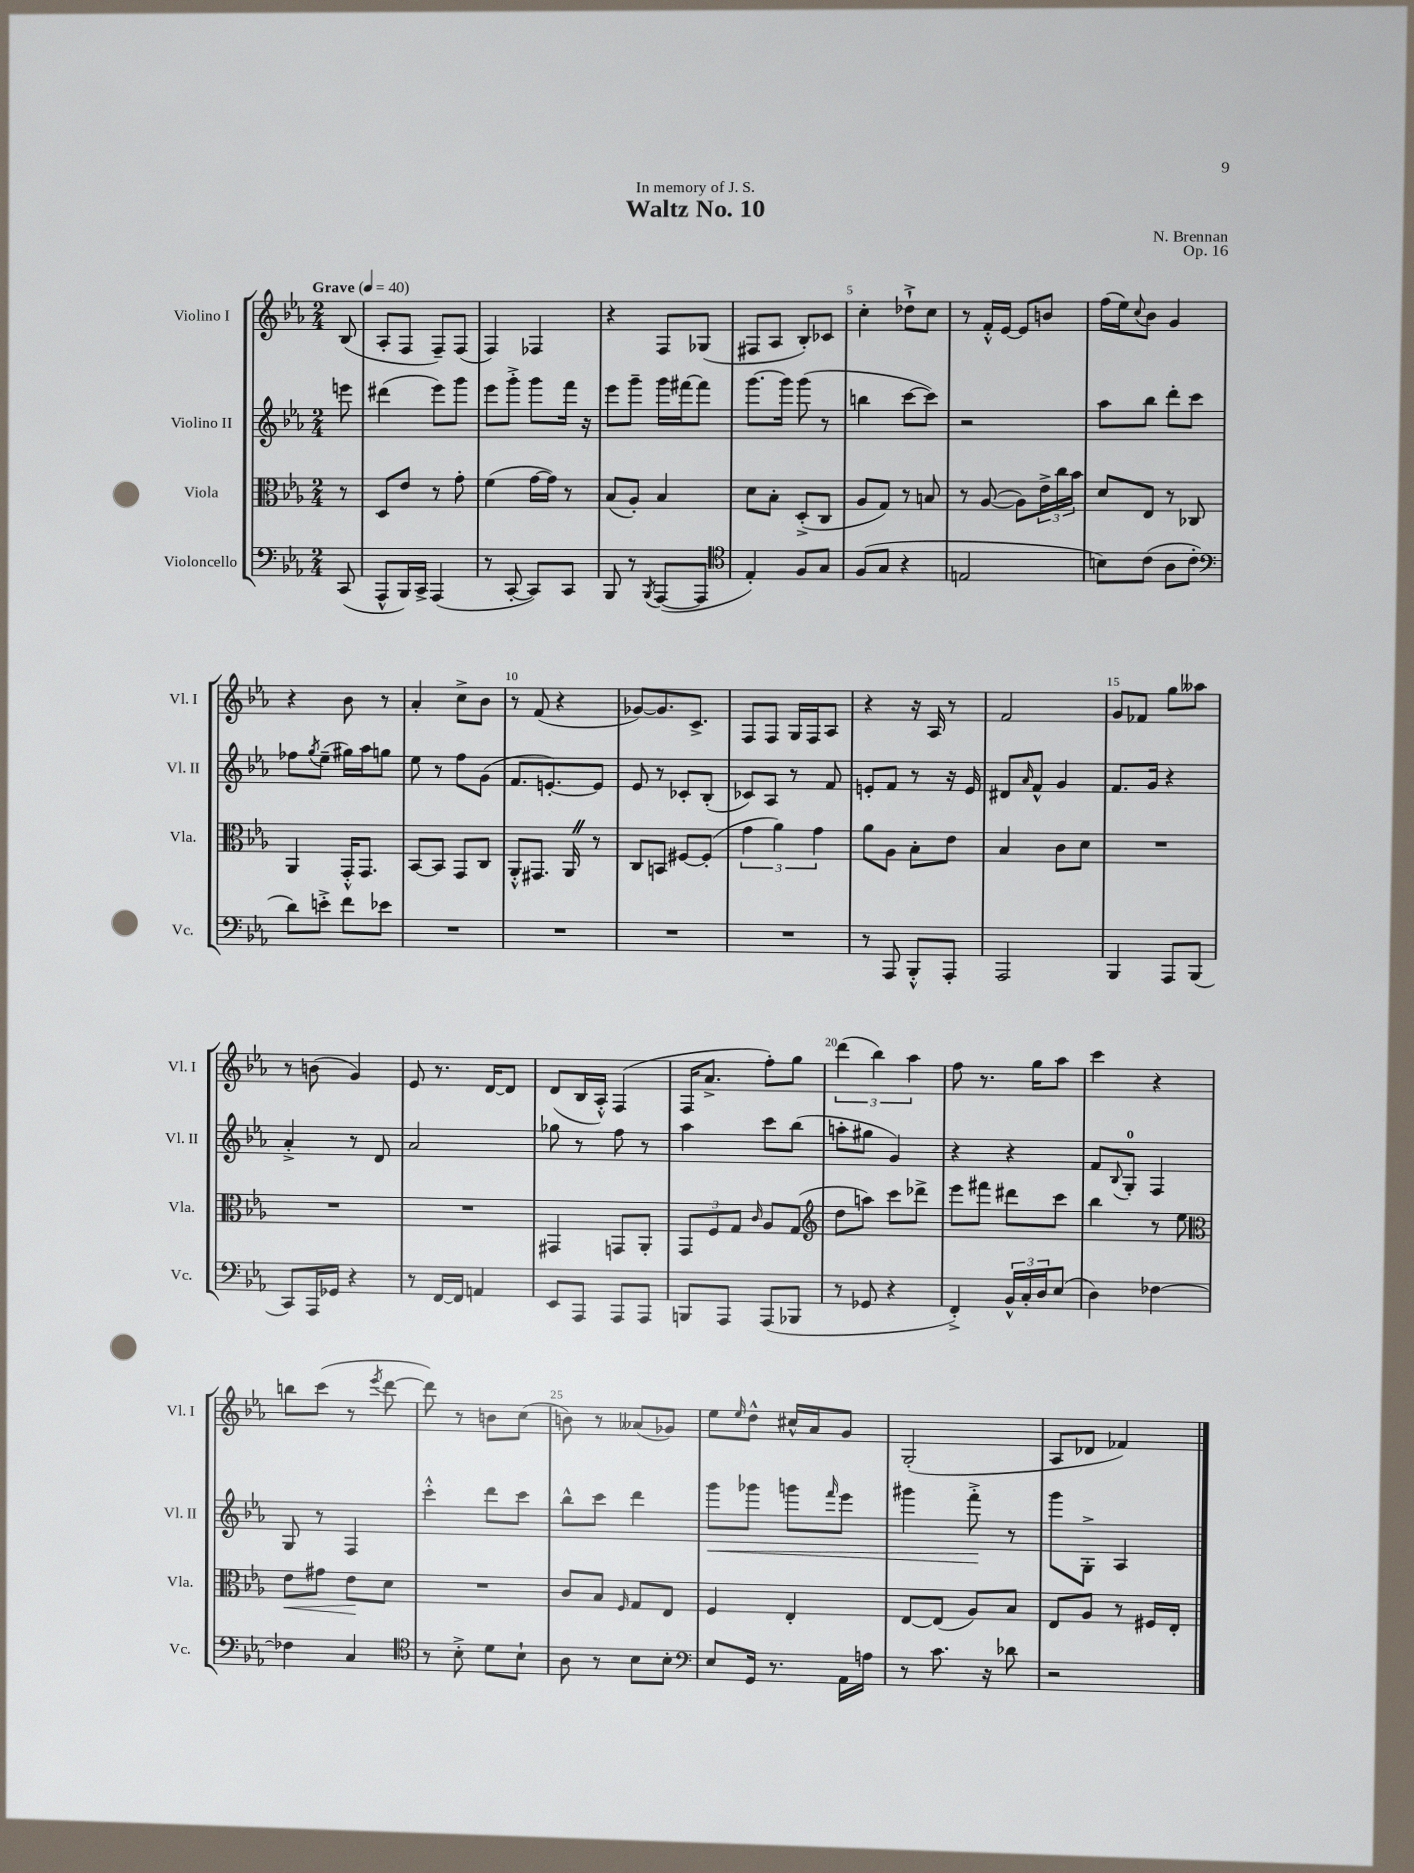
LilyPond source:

\header { title = "Waltz No. 10" composer = "N. Brennan" dedication = "In memory of J. S." opus = "Op. 16" }
<<
\new StaffGroup <<
\new Staff = "s0" \with { instrumentName = "Violino I" shortInstrumentName = "Vl. I" } {
    \clef treble \key ees \major \numericTimeSignature \time 2/4 \partial 8 \tempo "Grave" 4 = 40
    bes8( |
    aes8-. f8 f8--) f8( |
    f4) fes4 |
    r4 f8 ges8( |
    fis8 aes8 bes8-.) ces'8 |
    c''4-. des''8-!-> c''8 |
    r8 f'16-.-^ ees'16~ ees'8 b'8 |
    f''16( ees''16) \appoggiatura { c''8 } bes'8 g'4 |
    r4 bes'8 r8 |
    aes'4-. c''8-> bes'8 |
    r8 f'8( r4 |
    ges'8~) ges'8. c'8.-> |
    f8 f8 g16 f16 aes8 |
    r4 r16 aes16 r8 |
    f'2 |
    g'8 fes'8 g''8 aeses''8 |
    r8 b'8( g'4) |
    ees'8 r8. d'16~ d'8 |
    d'8( bes16 aes16-.-^) f4( |
    f16 aes'8.-> f''8-.) g''8 |
    \tuplet 3/2 { d'''4( bes''4) aes''4 } |
    f''8 r8. g''16 aes''8 |
    c'''4 r4 |
    b''8 c'''8( r8 \acciaccatura { ees'''8 } d'''8~ |
    d'''8) r8 b'8 c''8( |
    b'8) r8 aeses'8( ges'8) |
    ees''8 \grace { ees''16 } d''8-^ cis''16-^ aes'16 g'8 |
    g2-.( |
    aes8 des'8 fes'4) \bar "|." |
}
\new Staff = "s1" \with { instrumentName = "Violino II" shortInstrumentName = "Vl. II" } {
    \clef treble \key ees \major \numericTimeSignature \time 2/4 \partial 8
    e'''8 |
    dis'''4( ees'''8) g'''8 |
    ees'''8 g'''8-.-> g'''8 f'''16 r16 |
    ees'''8 g'''8-- g'''16 fis'''16~ fis'''8 |
    g'''8.~ g'''16 g'''8( r8 |
    b''4 c'''8~ c'''8) |
    r2 |
    aes''8 bes''8 d'''8-. c'''8 |
    fes''8 \acciaccatura { g''8 } ees''8--( gis''16) aes''16 g''8 |
    ees''8 r8 f''8 g'8( |
    f'8. e'8.~-.) e'8 |
    ees'8 r8 ces'8-. bes8-.( |
    ces'8) aes8 r8 f'8 |
    e'8-. f'8 r8 r16 e'16 |
    dis'8 \grace { aes'16 } f'8-^ g'4 |
    f'8. g'16 r4 |
    aes'4-.-> r8 d'8 |
    aes'2 |
    ges''8 r8 f''8 r8 |
    aes''4 c'''8 bes''8( |
    a''8-. gis''8 g'4) |
    r4 r4 |
    f'8 \appoggiatura { bes8 } g8-0-. f4 |
    g8 r8 f4 |
    c'''4-.-^ d'''8 c'''8 |
    bes''8-^ c'''8 d'''4 |
    g'''8\< ges'''8 g'''8 \grace { f'''16 } ees'''8 |
    gis'''4 f'''8-.->\! r8 |
    g'''8 g8-.-> aes4 \bar "|." |
}
\new Staff = "s2" \with { instrumentName = "Viola" shortInstrumentName = "Vla." } {
    \clef alto \key ees \major \numericTimeSignature \time 2/4 \partial 8
    r8 |
    d8 ees'8 r8 g'8-. |
    f'4( g'16~ g'16) r8 |
    bes8( aes8-.) bes4 |
    d'8 bes8-. d8-.->( c8 |
    aes8 g8) r8 b8 |
    r8 aes8~( aes8) \tuplet 3/2 { ees'16-> c''16 bes'16 } |
    d'8 ees8 r8 ces8 |
    aes,4 g,16-.-^ g,8. |
    bes,8~ bes,8 g,8 c8 |
    aes,8-.-^ gis,8. aes,16 \once \override BreathingSign.text = \markup { \musicglyph "scripts.caesura.straight" } \breathe r8 |
    c8 b,8 fis8~ fis8-.( |
    \tuplet 3/2 { g'4 aes'4) g'4 } |
    aes'8 aes8 bes8-. ees'8 |
    bes4 c'8 d'8 |
    R2 |
    R2 |
    R2 |
    gis,4 g,8 aes,8-. |
    \tuplet 3/2 { g,8 f8 g8 } \grace { c'16 } aes8 g8( |
    \clef treble d''8 a''8) c'''8 des'''8-> |
    ees'''8 fis'''8 dis'''8 c'''8 |
    bes''4 r8 ees''8 |
    \clef alto ees'8\< gis'8 ees'8\! d'8 |
    R2 |
    c'8 bes8 \grace { f16 } g8 ees8 |
    f4 ees4-. |
    ees8~ ees8( aes8) bes8 |
    ees8 aes8 r8 fis16 ees16-. \bar "|." |
}
\new Staff = "s3" \with { instrumentName = "Violoncello" shortInstrumentName = "Vc." } {
    \clef bass \key ees \major \numericTimeSignature \time 2/4 \partial 8
    c,8( |
    aes,,8-^ bes,,16) c,16-> aes,,4( |
    r8 c,8~-. c,8) c,8 |
    bes,,8 r8 \acciaccatura { bes,,8 } aes,,8~( aes,,8 |
    \clef tenor ees4-.) f8 g8 |
    f8( g8 r4 |
    e2 |
    b8) c'8( aes8 c'8-. |
    \clef bass d'8) e'8-.-> f'8 ees'8 |
    R2 |
    R2 |
    R2 |
    R2 |
    r8 aes,,8 bes,,8-.-^ aes,,8-. |
    aes,,2 |
    bes,,4 aes,,8 bes,,8( |
    c,8) aes,,16 ges,16 r4 |
    r8 f,16~ f,16 a,4 |
    ees,8 aes,,8 aes,,8 aes,,8 |
    b,,8 aes,,8 aes,,8( bes,,8 |
    r8 ges,8 r4 |
    f,4-.->) \tuplet 3/2 { bes,16-^ c16-. d16 } ees8( |
    d4) fes4~ |
    fes4 c4 |
    \clef tenor r8 bes8-.-> d'8 bes8-! |
    aes8 r8 bes8 bes8-. |
    \clef bass ees8 g,16 r8. aes,16 a16 |
    r8 c'8. r16 des'8 |
    r2 \bar "|." |
}
>>
>>
\layout { \context { \Score \override BarNumber.break-visibility = ##(#f #t #t) barNumberVisibility = #(every-nth-bar-number-visible 5) } }
